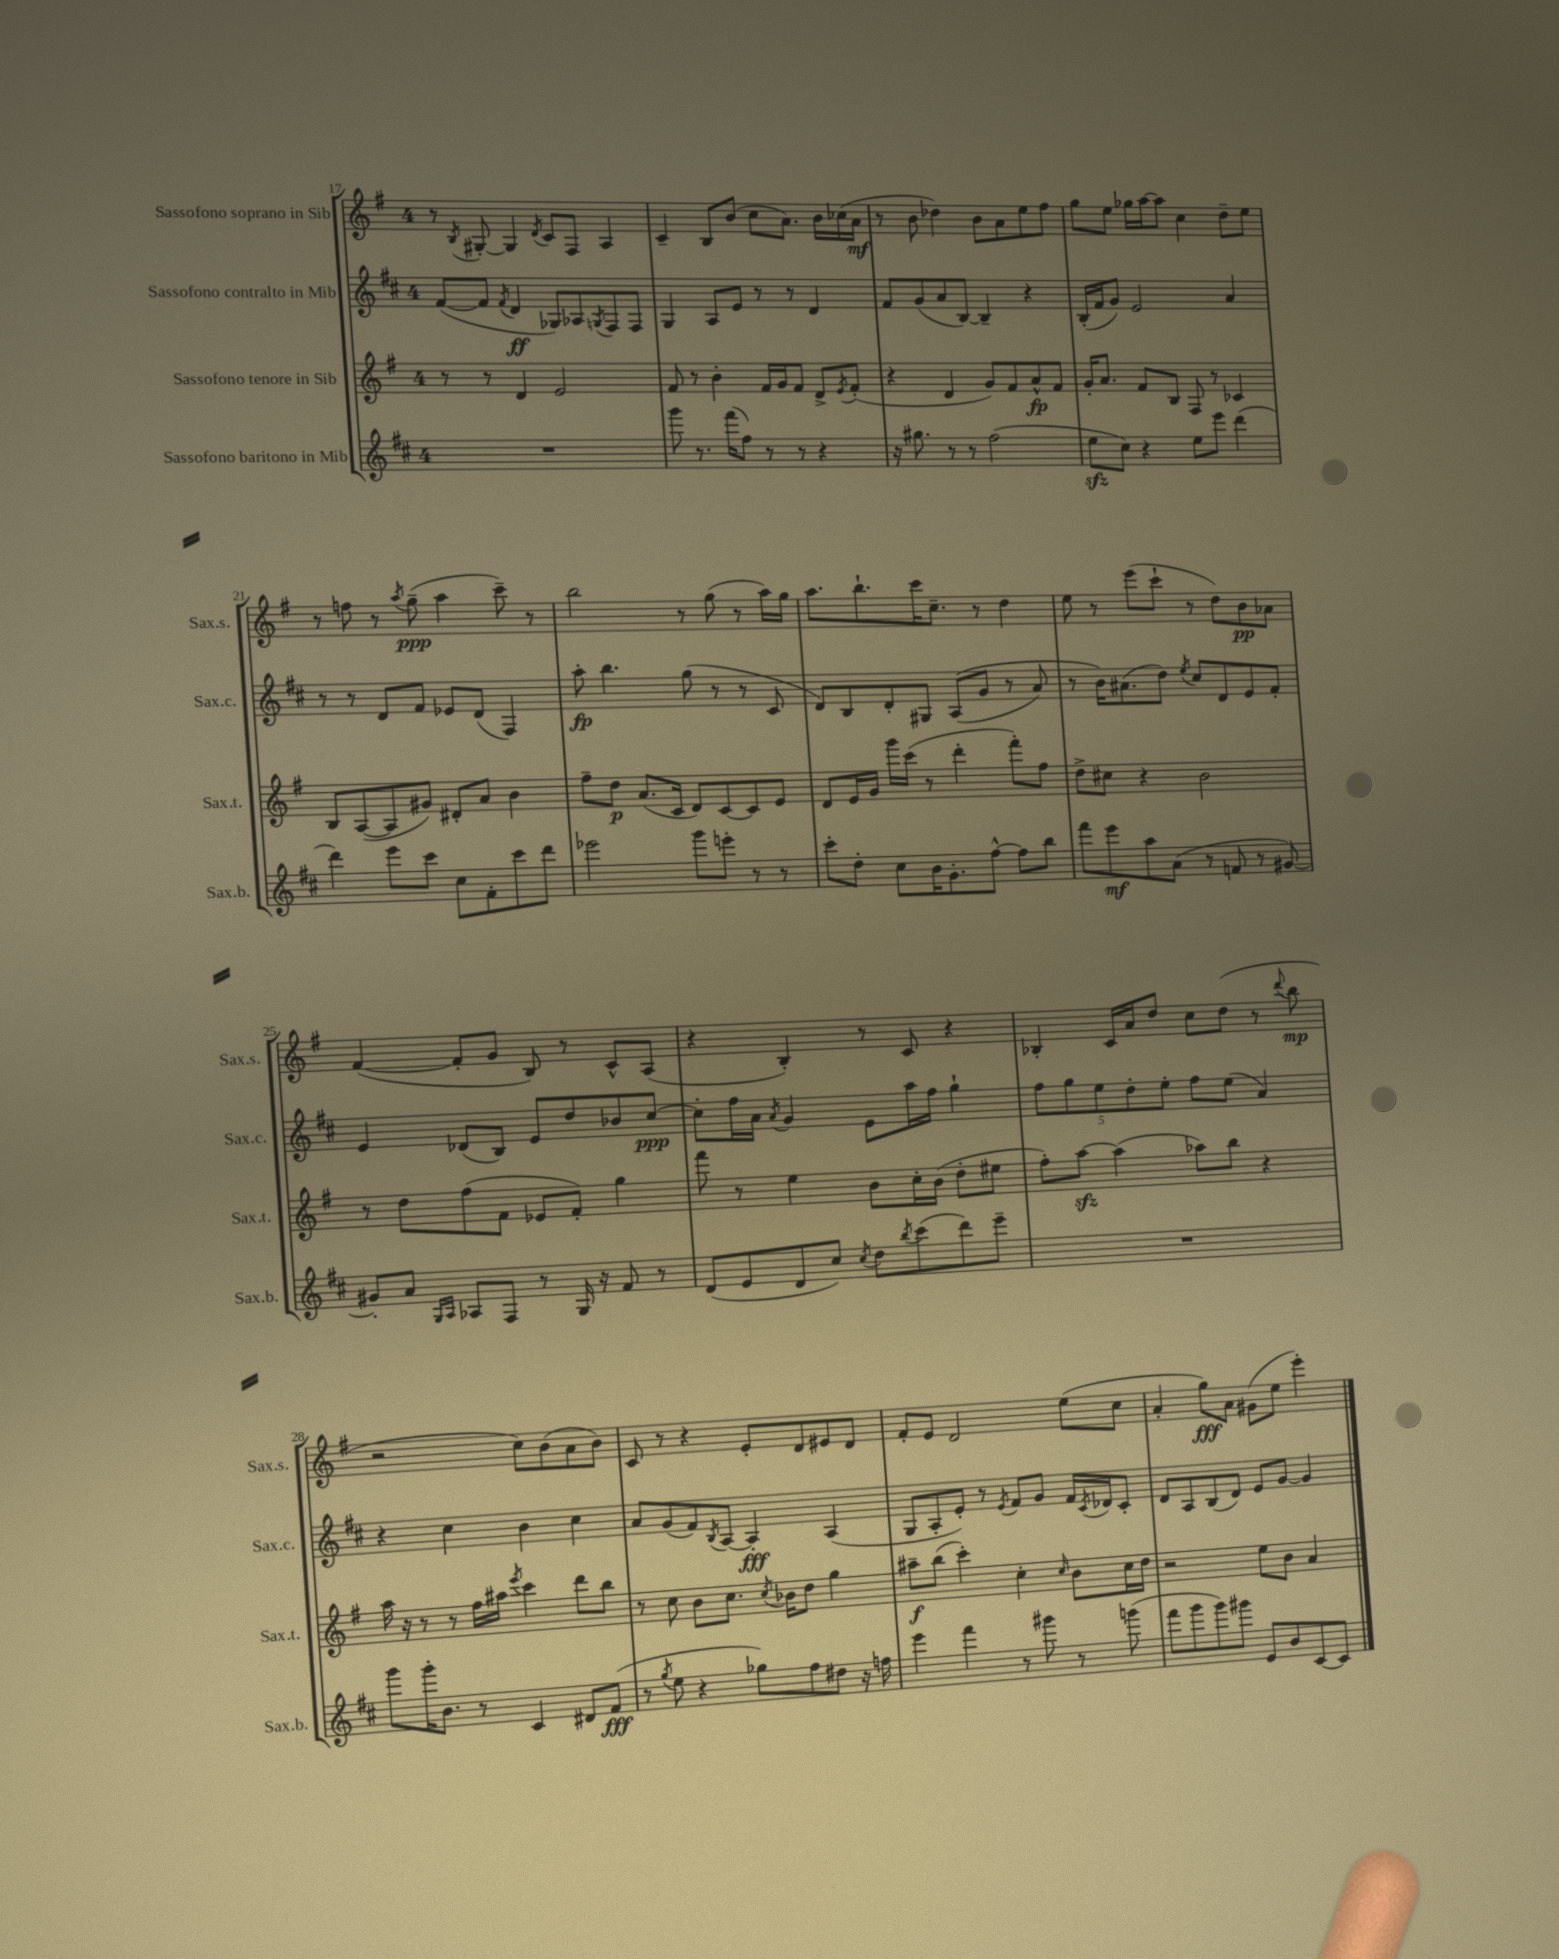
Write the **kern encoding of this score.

**kern	**dynam	**kern	**dynam	**kern	**dynam	**kern	**dynam
*part4	*part4	*part3	*part3	*part2	*part2	*part1	*part1
*staff4	*staff4	*staff3	*staff3	*staff2	*staff2	*staff1	*staff1
*I"Sassofono baritono in Mib	*	*I"Sassofono tenore in Sib	*	*I"Sassofono contralto in Mib	*	*I"Sassofono soprano in Sib	*
*I'Sax.b.	*	*I'Sax.t.	*	*I'Sax.c.	*	*I'Sax.s.	*
*clefG2	*	*clefG2	*	*clefG2	*	*clefG2	*
*k[f#c#]	*	*k[f#]	*	*k[f#c#]	*	*k[f#]	*
*M4/4	*	*M4/4	*	*M4/4	*	*M4/4	*
=17	=17	=17	=17	=17	=17	=17	=17
1r	.	8r	.	([8f#/L	.	8r	.
.	.	.	.	.	.	8qB/	.
.	.	8r	.	8f#/J]	.	[8G#X'/	.
.	.	.	.	8qf#/	.	.	.
.	.	4d/	.	4d/	ff	4G#/]	.
.	.	.	.	.	.	8qd/	.
.	.	2e/	.	8G-X/L)	.	8c/L	.
.	.	.	.	8A-X/	.	8F#/J	.
.	.	.	.	8qGn/	.	.	.
.	.	.	.	8F#/	.	4A/	.
.	.	.	.	8F#/J	.	.	.
=18	=18	=18	=18	=18	=18	=18	=18
8ggg\	.	8f#/	.	4G/	.	4c~/	.
8.r	.	8r	.	.	.	.	.
.	.	4b'\	.	8A/L	.	8B/L	.
(16fff#\KL	.	.	.	.	.	.	.
8ff#\J)	.	.	.	8e/J	.	(8b/J	.
8r	.	16f#/LL	.	8r	.	8cc\L	.
.	.	16g/J	.	.	.	.	.
8r	.	8f#/J	.	8r	.	8.a\J)	.
4r	.	8d^/L	.	4d/	.	.	.
.	.	.	.	.	.	16b\LL	.
.	.	8qe/	.	.	.	.	.
.	.	(8f#'/J	.	.	.	(16cc-X\	.
.	.	.	.	.	.	16a\JJ	mf
=19	=19	=19	=19	=19	=19	=19	=19
16r	.	4r	.	8f#/L	.	8r	.
8.gg#X\	.	.	.	.	.	.	.
.	.	.	.	(8g/	.	8b\	.
8r	.	4d/	.	8a/	.	4dd-X\)	.
8r	.	.	.	[8B/J)	.	.	.
(2ff#\	.	8g/L)	.	4B~/]	.	8b\L	.
.	.	8f#/	.	.	.	8a\	.
.	.	8a^^/	fp	4r	.	8ee\	.
.	.	8f#/J	.	.	.	8ff#\J	.
=20	=20	=20	=20	=20	=20	=20	=20
8eezz\L	.	16g'/KL	.	(16B'/LL	.	8gg\L	.
.	.	8.a/J	.	16f#/J	.	.	.
8cc#\J)	.	.	.	8g/J)	.	8ee\J	.
4r	.	8f#/L	.	2e/	.	16gg-X\LL	.
.	.	.	.	.	.	[16aa\J	.
.	.	8B/J	.	.	.	8aa\J]	.
8ee\L	.	8F#/	.	.	.	4cc\	.
8eee\J	.	8r	.	.	.	.	.
(4ddd\	.	4c-X/	.	4a/	.	8dd~\L	.
.	.	.	.	.	.	8ee\J	.
!!LO:LB:g=z
=21	=21	=21	=21	=21	=21	=21	=21
4ddd\)	.	8B/L	.	8r	.	8r	.
.	.	([8A/	.	8r	.	8ffn\	.
8eee\L	.	8A/]	.	8d/L	.	8r	.
.	.	.	.	.	.	8qaa/	.
8ccc#\J	.	8g#X/J)	.	8f#/J	.	(8gg~\	ppp
8cc#\L	.	8d#X'/L	.	8e-X/L	.	4aa\	.
8f#'\	.	8a/J	.	(8d/J	.	.	.
8ccc#\	.	4b\	.	4F#/)	.	8ccc~\)	.
8ddd\J	.	.	.	.	.	8r	.
=22	=22	=22	=22	=22	=22	=22	=22
2eee-X\	.	8ff#~\L	.	8aa'\	fp	2bb\	.
.	.	8dd\J	p	4.bb\	.	.	.
.	.	(8.a/L	.	.	.	.	.
.	.	16c/Jk	.	.	.	.	.
8ggg\L	.	8d/L)	.	(8gg\	.	8r	.
8eeen'\J	.	[8c/	.	8r	.	(8gg\	.
8r	.	8c/]	.	8r	.	8r	.
8r	.	8e/J	.	8c#/	.	16aa\LL)	.
.	.	.	.	.	.	16gg\JJ	.
=23	=23	=23	=23	=23	=23	=23	=23
8ccc#'\L	.	8d/L	.	8d/L)	.	8.aa\L	.
8dd'\J	.	16e/L	.	8B/	.	.	.
.	.	16g/JJ	.	.	.	8.bb`\	.
8cc#\L	.	16ggg\LL	.	8d'/	.	.	.
.	.	(16ccc\JJ	.	.	.	.	.
16b\K	.	8r	.	8G#X/J	.	16ccc\K	.
8.g'\	.	.	.	.	.	8.cc~\J	.
.	.	4ddd'\	.	((8A/L	.	.	.
[8ff#^^\J	.	.	.	8g/J	.	8r	.
8ff#\L]	.	8fff#'\L)	.	8r	.	4dd\	.
8bb\J	.	8ff#\J	.	8a/)	.	.	.
=24	=24	=24	=24	=24	=24	=24	=24
8fff#\L	.	8dd^\L	.	8r	.	8ee\	.
8eee\	mf	8cc#X\J	.	16b\KL)	.	8r	.
.	.	.	.	(8.a#X\	.	.	.
8aa\	.	4r	.	.	.	(8eee\L	.
(8a\J	.	.	.	8dd\J)	.	8ccc`\J	.
.	.	.	.	8qee/	.	.	.
8r	.	2b\	.	8cc#/L	.	8r	.
8fn/	.	.	.	8d/	.	8dd\L)	.
8r	.	.	.	8e/	.	8b\	pp
[8g#X/)	.	.	.	8f#'/J	.	8a-X\J	.
!!LO:LB:g=z
=25	=25	=25	=25	=25	=25	=25	=25
8g#X'/L]	.	8r	.	4e/	.	([4f#/	.
8a/J	.	8dd\L	.	.	.	.	.
16qqG/LL	.	.	.	.	.	.	.
16qqA/JJ	.	.	.	.	.	.	.
8A-X/L	.	(8ff#\	.	(8d-X/L	.	8f#'/L]	.
8F#/J	.	8f#\J	.	8B/J)	.	8g/J	.
8r	.	8e-X/L	.	8e/L	.	8B/)	.
16G/	.	8f#'/J)	.	8dd/	.	8r	.
16r	.	.	.	.	.	.	.
8f#/	.	4gg\	.	8b-X/	.	8c^^/L	.
8r	.	.	.	[8cc#/J	ppp	(8A/J	.
=26	=26	=26	=26	=26	=26	=26	=26
(8d/L	.	8fff#\	.	8cc#'\L]	.	4r	.
8e/	.	8r	.	16ff#\L	.	.	.
.	.	.	.	16a\JJ	.	.	.
.	.	.	.	8qa/	.	.	.
8d/	.	4ee\	.	4g/	.	4B'/)	.
8cc#/J)	.	.	.	.	.	.	.
8qcc#/	.	.	.	.	.	.	.
8dd\L	.	8b\L	.	8e\L	.	8r	.
8qbb/	.	.	.	.	.	.	.
(8ccc#\	.	16cc'\L	.	16aa\L	.	8c/	.
.	.	(16b\JJ	.	16ff#\JJ	.	.	.
8ddd\)	.	8dd'\L	.	4gg`\	.	4r	.
8eee~\J	.	8ee#X\J	.	.	.	.	.
=27	=27	=27	=27	=27	=27	=27	=27
1r	.	8ff#'\L)	.	10ff#\L	.	4B-X'/	.
.	.	.	.	10gg\	.	.	.
.	.	[8aazz\J	.	.	.	.	.
.	.	.	.	10ee\	.	.	.
.	.	(4aa\]	.	.	.	16c/LL	.
.	.	.	.	10dd'\	.	.	.
.	.	.	.	.	.	16a/J	.
.	.	.	.	.	.	8dd/J	.
.	.	.	.	10ee'\J	.	.	.
.	.	8aa-X\L)	.	8ff#\L	.	8cc\L	.
.	.	8bb\J	.	(8ee\J	.	(8dd\J	.
.	.	4r	.	4a/)	.	8r	.
.	.	.	.	.	.	8qqddd/	.
.	.	.	.	.	.	8bb\	mp
!!LO:LB:g=z
=28	=28	=28	=28	=28	=28	=28	=28
8ggg\L	.	16aa\	.	4r	.	2r	.
.	.	16r	.	.	.	.	.
16ggg'\K	.	8r	.	.	.	.	.
8.b\J	.	.	.	.	.	.	.
.	.	8r	.	4cc#\	.	.	.
8r	.	16ff#\LL	.	.	.	.	.
.	.	16aa#X\JJ	.	.	.	.	.
.	.	8qeee/	.	.	.	.	.
4c#/	.	4ccc\	.	4b\	.	8cc\L)	.
.	.	.	.	.	.	(8b\	.
8d#X/L	.	8ddd\L	.	4cc#\	.	8a\	.
(8f#/J	fff	8bb\J	.	.	.	8b\J)	.
=29	=29	=29	=29	=29	=29	=29	=29
8r	.	8r	.	8a/L	.	8c/	.
8qgg/	.	.	.	.	.	.	.
8ee\	.	8cc\	.	(8g/	.	8r	.
4r	.	8b\L	.	8f#/)	.	4r	.
.	.	.	.	8qB/	.	.	.
.	.	8.cc\J	.	[8A/J	.	.	.
8gg-X\L)	.	.	.	4A'/]	fff	8e'/L	.
.	.	8qcc/	.	.	.	.	.
.	.	16b-X\KL	.	.	.	.	.
8ff#\	.	8dd\J	.	.	.	8d/	.
8dd#X\J	.	4gg\	.	(4A/	.	8e#X/	.
16r	.	.	.	.	.	8d/J	.
16ffn\	.	.	.	.	.	.	.
=30	=30	=30	=30	=30	=30	=30	=30
4eee\	.	8aa#X~\L	f	8G/L	.	8f#'/L	.
.	.	(8bb\J	.	8A'/	.	8e/J	.
4fff#\	.	4ccc'\)	.	8e'/J)	.	2d/	.
.	.	.	.	8r	.	.	.
.	.	.	.	8qe/	.	.	.
8r	.	4cc'\	.	8f#/L	.	.	.
8ggg#X\	.	.	.	8g/J	.	.	.
.	.	16qqcc/	.	.	.	.	.
8r	.	8b\L	.	16f#/LL	.	(8ee\L	.
.	.	.	.	8qc#/	.	.	.
.	.	.	.	16d-X/J	.	.	.
(8gggn\	.	16cc\L	.	8c#'/J	.	8cc\J	.
.	.	16dd\JJ	.	.	.	.	.
=31	=31	=31	=31	=31	=31	=31	=31
8fff#\L	.	2r	.	8d/L	.	4a'/	.
8ggg\	.	.	.	8A/	.	.	.
8ggg\)	.	.	.	(8B/	.	8gg\L)	fff
8ggg#X\J	.	.	.	8d/J)	.	8a\J	.
8e/L	.	8ee\L	.	8e/L	.	(8g#X\L	.
8b/	.	8b\J	.	[8g/J	.	8ee\J	.
[8c#/	.	4a/	.	4g/]	.	4eee'\)	.
8c#/J]	.	.	.	.	.	.	.
==	==	==	==	==	==	==	==
*-	*-	*-	*-	*-	*-	*-	*-
